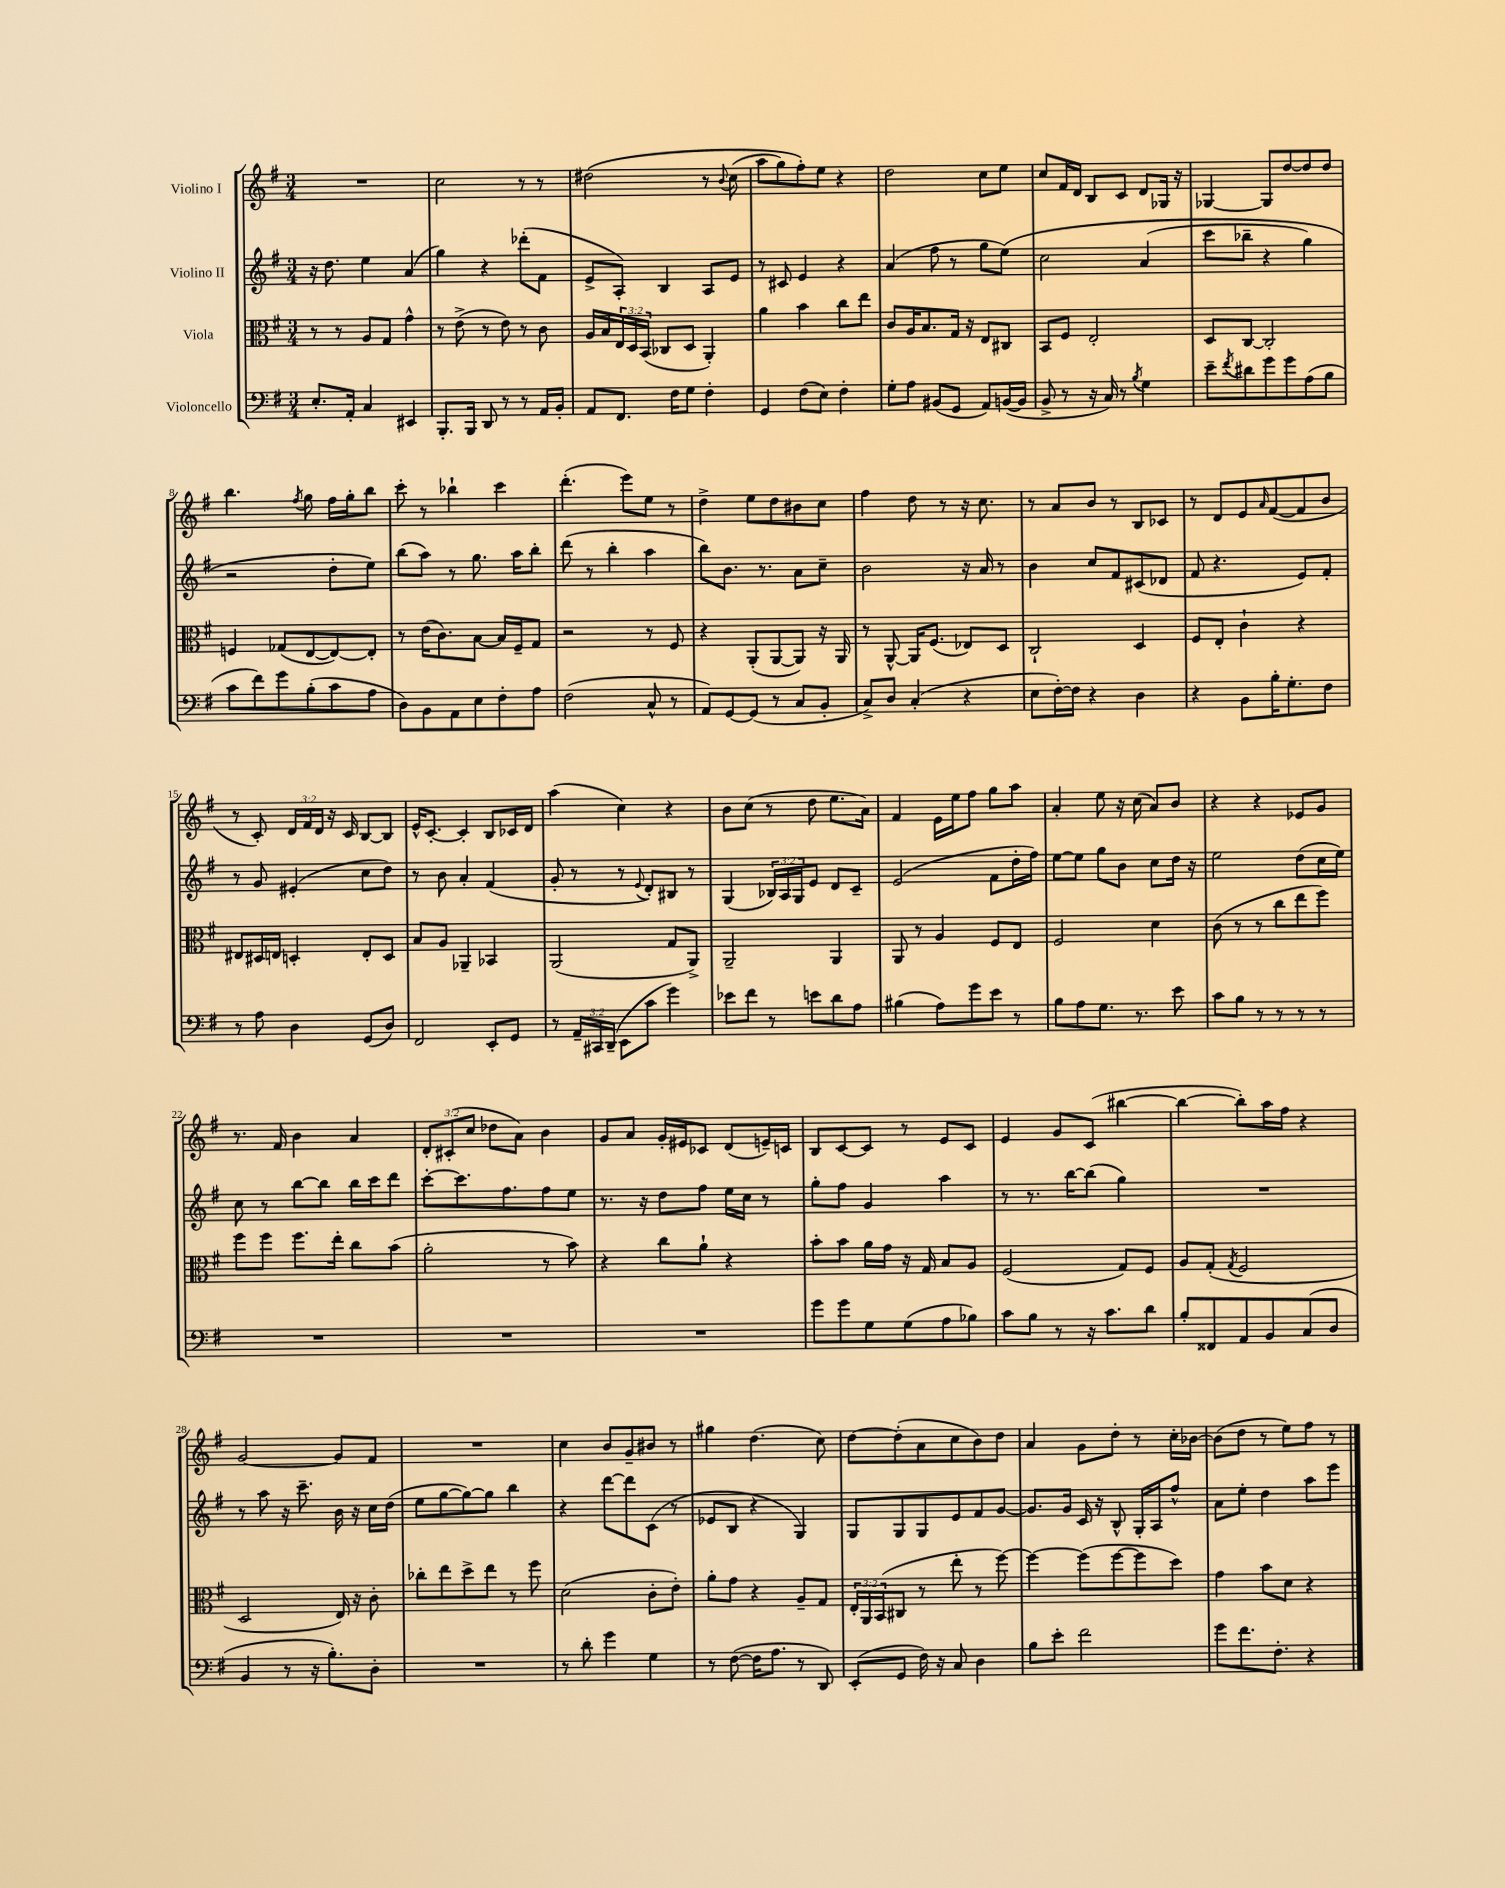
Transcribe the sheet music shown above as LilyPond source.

<<
\new StaffGroup <<
\new Staff = "s0" \with { instrumentName = "Violino I" } {
    \clef treble \key g \major \numericTimeSignature \time 3/4 \override Staff.TupletNumber.text = #tuplet-number::calc-fraction-text
    R2. |
    c''2 r8 r8 |
    dis''2\( r8 \appoggiatura { b'8 } c''8( |
    a''8 g''8) fis''8-.\) e''8 r4 |
    d''2 c''8 e''8 |
    c''8 fis'16 d'16 b8 c'8 d'8 ges16 r16 |
    ges4~ ges8 d''8~ d''8 d''8 |
    b''4. \acciaccatura { fis''8 } g''8 fis''16 g''16-. b''8 |
    c'''8-. r8 bes''4-! c'''4 |
    d'''4.-.( e'''8) e''8 r8 |
    d''4-> e''8 d''8 bis'8 c''8 |
    fis''4 d''8 r8 r16 c''8. |
    r8 a'8 b'8 r8 b8 ces'8 |
    r8 d'8 e'8 \grace { a'16 } fis'8~( fis'8 b'8 |
    r8 c'8-.) \tuplet 3/2 { d'16 fis'16 d'16 } r16 c'16 b8~ b8 |
    e'16-^ c'8.~-. c'4-. b8 ces'16 d'16 |
    a''4( c''4) r4 |
    b'8 c''8( r8 d''8 e''8. a'16) |
    fis'4 e'16 e''16 fis''8 g''8 a''8 |
    a'4-. e''8 r16 c''16( a'8) b'8 |
    r4 r4 ees'8 g'8 |
    r8. fis'16 b'4 a'4 |
    \tuplet 3/2 { d'8-. cis'8-.( c''8 } des''8 a'8) b'4 |
    g'8 a'8 g'16-. eis'16 ces'8 d'8( e'16--) c'16 |
    b8 c'8~ c'8 r8 e'8 c'8 |
    e'4 g'8 c'8( bis''4~ |
    bis''4~ bis''8-.) a''16 fis''16 r4 |
    g'2~ g'8 fis'8 |
    R2. |
    c''4 b'8 g'8-- bis'8 r8 |
    gis''4 d''4.( c''8) |
    d''8~ d''8-.( a'8 c''8 b'8) d''8 |
    a'4 g'8 d''8-. r8 c''16-. bes'16~ |
    bes'8( d''8 r8 e''8) fis''8 r8 \bar "|." |
}
\new Staff = "s1" \with { instrumentName = "Violino II" } {
    \clef treble \key g \major \numericTimeSignature \time 3/4 \override Staff.TupletNumber.text = #tuplet-number::calc-fraction-text
    r16 d''8. e''4 a'4( |
    g''4) r4 des'''8-.( fis'8 |
    e'8-> a8-.) b4 a8 e'8 |
    r8 cis'8 e'4 r4 |
    a'4( fis''8 r8 g''8 e''8)\( |
    c''2 a'4( |
    c'''8 bes''8-- r4 g''4) |
    r2 d''8-. e''8\) |
    b''8( a''8) r8 g''8. a''16 b''8-. |
    d'''8( r8 b''4-. a''4 |
    b''8) b'8. r8. a'8 c''8-- |
    b'2 r16 a'16 r8 |
    b'4 c''8 fis'8 cis'8( des'8 |
    fis'8 r4. e'8) fis'8-. |
    r8 g'8 eis'4-.( c''8 d''8) |
    r8 b'8 a'4-. fis'4( |
    g'8-. r8 r8 \appoggiatura { e'8 } d'8-.) bis8 r8 |
    g4( \tuplet 3/2 { bes16) a16 g16 } e'8 d'8 c'8-- |
    e'2( fis'8 d''16-. fis''16) |
    e''8~ e''8 g''8 b'8 c''8 d''16 r16 |
    e''2 d''8( c''16 e''16) |
    c''8 r8 b''8~ b''8 b''16 c'''16 d'''8 |
    c'''8~-. c'''8. fis''8. fis''8 e''8 |
    r8. r16 d''8 fis''8 e''16 c''16 r8 |
    g''8-. fis''8 g'4 a''4 |
    r8 r8. b''16~ b''8( g''4) |
    R2. |
    r8 a''8 r16 c'''8.-- b'16 r16 c''16 d''16( |
    e''8 g''8~ g''8~) g''8 b''4 |
    r4 d'''8~ d'''8 c'8( r8 |
    ees'8 b8 r4 g4) |
    g8 g8 g8 e'8 fis'8 g'8~ |
    g'8. g'16 c'16 r16 b8-^ g16-. a16 fis''8-^ |
    a'8 e''8-. d''4 a''8 e'''8 \bar "|." |
}
\new Staff = "s2" \with { instrumentName = "Viola" } {
    \clef alto \key g \major \numericTimeSignature \time 3/4 \override Staff.TupletNumber.text = #tuplet-number::calc-fraction-text
    r8 r8 a8 g8 g'4-^ |
    r8 e'8->( r8 e'8) r8 c'8 |
    a16 b16 \tuplet 3/2 { e16 d16 b,16( } ces8 d8 a,4-.) |
    a'4 b'4 c''8 e''8 |
    c'8 a16 b8. g16 r16 e8 cis8 |
    b,8 fis8 e2-. |
    d8 c8~ c2-. |
    f4 ges8( e8~ e8~) e8-. |
    r8 e'16( c'8.) b8~ b16 fis16-- g8 |
    r2 r8 fis8 |
    r4 a,8-.( a,8~ a,8) r16 a,16 |
    r8 a,8~-^ a,16 fis8.( ees8) d8 |
    c2-! d4 |
    fis8 e8-. c'4-! r4 |
    eis8 dis16 e16 d4-. e8-. d8 |
    b8 a8 aes,4-- bes,4 |
    a,2( g8 a,8->) |
    a,2-- a,4 |
    a,8 r8 a4 fis8 e8 |
    fis2 d'4 |
    c'8( r8 r8 c''8 e''8 fis''8) |
    fis''8 fis''8 fis''8. e''16-. c''8 b'8( |
    a'2-. r8 b'8) |
    r4 c''8 a'8-! r4 |
    b'8-. b'8 a'16 g'16 r16 g16 b8 a8 |
    fis2( g8) fis8 |
    a8 g8-.( \acciaccatura { g8 } fis2 |
    d2 e16) r16 c'8-. |
    ces''8-. e''8 d''8-> e''8 r8 fis''8 |
    d'2( c'8-. e'8-.) |
    a'8-. g'8 r4 a8-- g8 |
    \tuplet 3/2 { e16-. a,16 b,16( } cis8 r8 e''8-. r8 fis''8~) |
    fis''4~ fis''8( fis''8~ fis''8 d''8) |
    g'4 b'8 d'8 r4 \bar "|." |
}
\new Staff = "s3" \with { instrumentName = "Violoncello" } {
    \clef bass \key g \major \numericTimeSignature \time 3/4 \override Staff.TupletNumber.text = #tuplet-number::calc-fraction-text
    e8.-. a,16-. c4 eis,4 |
    b,,8.-. b,,16 d,8 r8 r8 a,16 b,16-. |
    a,8 fis,8. fis16 g8 fis4-. |
    g,4 fis8( e8) fis4-. |
    g8-. a8 bis,8( g,8 a,8) b,16~( b,16 |
    b,8-> r8 r16 c16) r8 \acciaccatura { b8 } g4 |
    e'8-- \acciaccatura { fis'8 } dis'8 g'8 g'8 a8( b8 |
    c'8 fis'8) g'8 b8-.( c'8 a8 |
    d8) b,8 a,8 e8 fis8-. a8 |
    fis2( c8-^ r8 |
    a,8) g,8~ g,8( r8 c8 b,8-. |
    c8->) d8 c4-.( r4 |
    e8 fis16~-.) fis16 r4 d4 |
    r4 b,8 b16-. g8.-. fis8 |
    r8 a8 d4 g,8( d8) |
    fis,2 e,8-. g,8 |
    r8 \tuplet 3/2 { a,16-- cis,16 d,16--( } e,8 c'8 g'4) |
    ees'8 fis'8 r8 e'8 d'8 a8 |
    bis4( a8) g'8 e'8 r8 |
    b8 a8 g8. r8. e'8 |
    c'8 b8 r8 r8 r8 r8 |
    R2. |
    R2. |
    R2. |
    g'8 g'8 g8 g8( a8 bes8) |
    c'8 b8 r8 r16 c'8. d'8 |
    b8-. fisis,8 a,8 b,8 c8( d8 |
    b,4 r8 r16 b8.-.) d8-. |
    R2. |
    r8 d'8-. g'4 g4 |
    r8 fis8~( fis16 a8. r8 d,8) |
    e,8-.( g,8 fis16) r16 c8 d4 |
    b8 e'8-. fis'2 |
    g'8 fis'8. fis8.-. r4 \bar "|." |
}
>>
>>
